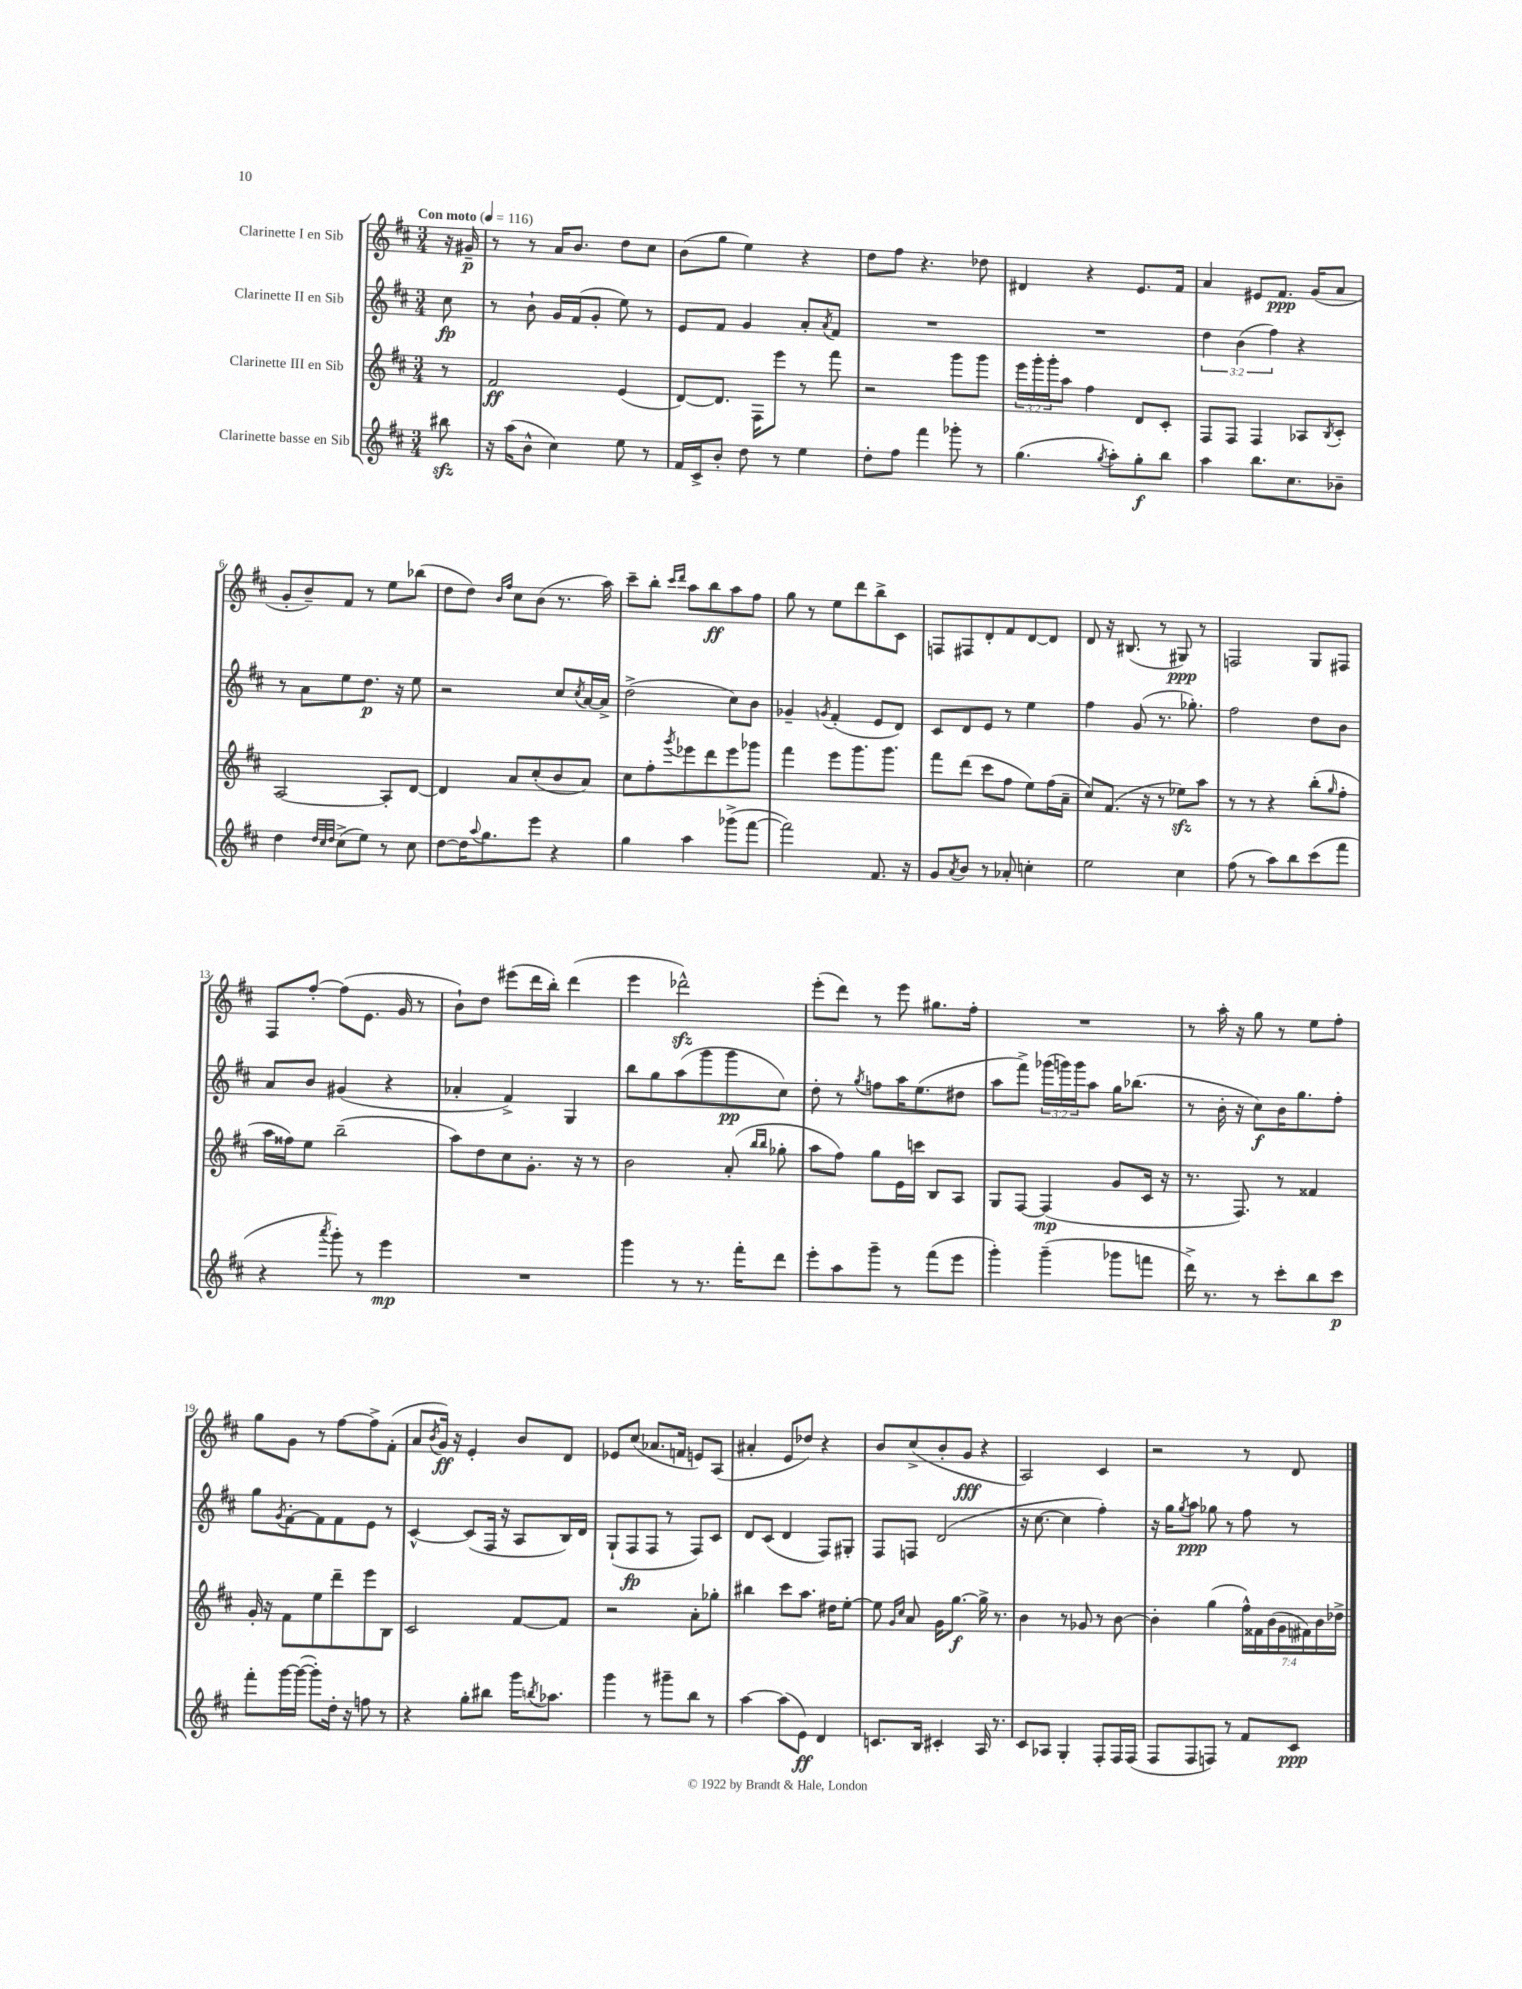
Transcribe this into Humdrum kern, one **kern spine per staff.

**kern	**dynam	**kern	**dynam	**kern	**dynam	**kern	**dynam
*part4	*part4	*part3	*part3	*part2	*part2	*part1	*part1
*staff4	*staff4	*staff3	*staff3	*staff2	*staff2	*staff1	*staff1
*I"Clarinette basse en Sib	*	*I"Clarinette III en Sib	*	*I"Clarinette II en Sib	*	*I"Clarinette I en Sib	*
*clefG2	*	*clefG2	*	*clefG2	*	*clefG2	*
*k[f#c#]	*	*k[f#c#]	*	*k[f#c#]	*	*k[f#c#]	*
*M3/4	*	*M3/4	*	*M3/4	*	*M3/4	*
*MM116	*	*MM116	*	*MM116	*	*MM116	*
=	=	=	=	=	=	=	=
!	!	!	!	!	!	!LO:TX:a:B:t=Con moto	!
8bb#Xzz\	.	8r	.	8cc#\	fp	16r	.
.	.	.	.	.	.	16g#X~/	p
=1	=1	=1	=1	=1	=1	=1	=1
16r	.	2f#/	ff	8r	.	8r	.
(16aa\KL	.	.	.	.	.	.	.
8b^^\J	.	.	.	8b`\	.	8r	.
4cc#\)	.	.	.	16g/LL	.	16a/KL	.
.	.	.	.	(16f#/J	.	8.b/J	.
.	.	.	.	8g'/J	.	.	.
8ee\	.	(4e/	.	8ee\)	.	8dd\L	.
8r	.	.	.	8r	.	8cc#\J	.
=2	=2	=2	=2	=2	=2	=2	=2
16f#/LL	.	[8d/L)	.	8e/L	.	(8b\L	.
16c#^/J	.	.	.	.	.	.	.
8b'/J	.	8.d/J]	.	8f#/J	.	8gg\J	.
8dd\	.	.	.	4g/	.	4ee\)	.
.	.	16F#\KL	.	.	.	.	.
8r	.	8eee\J	.	.	.	.	.
4ee\	.	8r	.	8a'/L	.	4r	.
.	.	.	.	8qa/	.	.	.
.	.	8fff#\	.	8f#/J	.	.	.
=3	=3	=3	=3	=3	=3	=3	=3
8dd'\L	.	2r	.	2.r	.	8dd\L	.
8ff#\J	.	.	.	.	.	8ff#\J	.
4fff#\	.	.	.	.	.	4.r	.
8ggg-X'\	.	8ggg\L	.	.	.	.	.
8r	.	8ggg\J	.	.	.	8dd-X\	.
=4	=4	=4	=4	=4	=4	=4	=4
(4.gg\	.	24eee\LL	.	2.r	.	4d#X/	.
.	.	24ggg'\	.	.	.	.	.
.	.	24ggg'\J	.	.	.	.	.
.	.	8aa\J	.	.	.	.	.
.	.	4ff#\	.	.	.	4r	.
8qgg/	.	.	.	.	.	.	.
8aa'\L)	.	.	.	.	.	.	.
8gg'\	f	8d/L	.	.	.	8.e/L	.
8bb\J	.	8c#'/J	.	.	.	.	.
.	.	.	.	.	.	16f#/Jk	.
=5	=5	=5	=5	=5	=5	=5	=5
4aa\	.	8F#/L	.	6dd\	.	4a/	.
.	.	8F#/J	.	.	.	.	.
.	.	.	.	(6b\	.	.	.
8.bb\L	.	4F#/	.	.	.	8e#X/L	.
.	.	.	.	6ff#\)	.	.	.
.	.	.	.	.	.	8.f#/J	ppp
8.cc#\	.	.	.	.	.	.	.
.	.	8A-X/L	.	4r	.	.	.
.	.	.	.	.	.	(16g/KL	.
.	.	8qB/	.	.	.	.	.
8b-X~\J	.	8c#'/J	.	.	.	8a/J	.
!!LO:LB:g=z
=6	=6	=6	=6	=6	=6	=6	=6
4dd\	.	[2A/	.	8r	.	8g'/L	.
.	.	.	.	8a\L	.	8b~/)	.
32qqdd/LLL	.	.	.	.	.	.	.
32qqcc#/	.	.	.	.	.	.	.
32qqdd/JJJ	.	.	.	.	.	.	.
(8cc#^\L	.	.	.	8ee\	.	8f#/J	.
8ee\J)	.	.	.	8.dd\J	p	8r	.
8r	.	8A'/L]	.	.	.	8ee\L	.
.	.	.	.	16r	.	.	.
8cc#\	.	[8d/J	.	8ee\	.	(8bb-X\J	.
=7	=7	=7	=7	=7	=7	=7	=7
[8dd\L	.	4d/]	.	2r	.	8dd\L	.
16dd\K]	.	.	.	.	.	8dd\J)	.
8qqaa/	.	.	.	.	.	.	.
8.gg\	.	.	.	.	.	.	.
.	.	.	.	.	.	16qqb/LL	.
.	.	.	.	.	.	16qqff#/JJ	.
.	.	8a/L	.	.	.	8cc#\L	.
8eee\J	.	(8cc#'/	.	.	.	(8b\J	.
4r	.	8b/	.	8cc#/L	.	8.r	.
.	.	.	.	8qcc#/	.	.	.
.	.	8a/J)	.	[16a/L	.	.	.
.	.	.	.	16a^/JJ]	.	16aa\)	.
=8	=8	=8	=8	=8	=8	=8	=8
4gg\	.	8cc#\L	.	(2dd^\	.	8ccc#~\L	.
.	.	8ff#'\	.	.	.	8bb'\J	.
.	.	.	.	.	.	16qqccc#/LL	.
.	.	8qggg/	.	.	.	16qqddd/JJ	.
4aa\	.	8eee-X\	.	.	.	8aa\L	.
.	.	8ddd\	.	.	.	8bb\	ff
(8ggg-X^\L	.	8eee-\	.	8cc#\L)	.	8aa\	.
[8fff#\J	.	8ggg-X\J	.	8b\J	.	8ff#\J	.
=9	=9	=9	=9	=9	=9	=9	=9
2fff#\])	.	4fff#\	.	4g-X~/	.	8gg\	.
.	.	.	.	.	.	8r	.
.	.	.	.	8qgn/	.	.	.
.	.	8eee\L	.	(4f#'/	.	8ee\L	.
.	.	8.ggg\	.	.	.	8ddd\	.
8.f#/	.	.	.	8e/L	.	8bb^\	.
.	.	8.ggg\J	.	.	.	.	.
.	.	.	.	8d/J)	.	8c#\J	.
16r	.	.	.	.	.	.	.
=10	=10	=10	=10	=10	=10	=10	=10
8g/L	.	8fff#\L	.	8c#/L	.	8Fn/L	.
8qa/	.	.	.	.	.	.	.
8b/J	.	(8ddd\J	.	8d/	.	8F#X/	.
8r	.	8ccc#\L	.	8e/J	.	8d'/	.
8a-X'/	.	8ff#\J	.	8r	.	8f#/	.
4ccn'\	.	8ee\L)	.	4ee\	.	[8d/	.
.	.	(16ff#\L	.	.	.	8d/J]	.
.	.	16a~\JJ	.	.	.	.	.
=11	=11	=11	=11	=11	=11	=11	=11
2ee\	.	8cc#/L)	.	4ff#\	.	8d/	.
.	.	(8.f#/J	.	.	.	16r	.
.	.	.	.	.	.	(8.B#X/	.
.	.	.	.	(8g/	.	.	.
.	.	16r	.	.	.	.	.
.	.	8r	.	8.r	.	8r	.
4cc#\	.	8ee-Xzz\L)	.	.	.	8G#X/)	ppp
.	.	.	.	8.gg-X'\)	.	.	.
.	.	8aa\J	.	.	.	8r	.
=12	=12	=12	=12	=12	=12	=12	=12
(8ff#\	.	8r	.	2ff#\	.	2Fn/	.
8r	.	8r	.	.	.	.	.
8aa\L)	.	4r	.	.	.	.	.
8bb\	.	.	.	.	.	.	.
(8ccc#\	.	(8bb'\L	.	8dd\L	.	8G/L	.
.	.	16qqgg/	.	.	.	.	.
8fff#\J	.	8ff#'\J	.	8b\J	.	8F#X/J	.
!!LO:LB:g=z
=13	=13	=13	=13	=13	=13	=13	=13
4r	.	16aa\LL	.	8a/L	.	8F#/L	.
.	.	16ff##X\J)	.	.	.	.	.
.	.	8ee\J	.	8b/J	.	[8ff#'/J	.
8qaaa/	.	.	.	.	.	.	.
8ggg'\)	.	(2bb~\	.	(4g#X/	.	(8ff#\L]	.
8r	.	.	.	.	.	8.e\J	.
4eee\	mp	.	.	4r	.	.	.
.	.	.	.	.	.	16g/	.
.	.	.	.	.	.	8r	.
=14	=14	=14	=14	=14	=14	=14	=14
2.r	.	8aa\L)	.	4a-X'/	.	8b`\L)	.
.	.	8dd\	.	.	.	8dd\J	.
.	.	8cc#\	.	4f#^/)	.	(8eee#X\L	.
.	.	8.g'\J	.	.	.	16ddd\L	.
.	.	.	.	.	.	16bb'\JJ)	.
.	.	.	.	4G/	.	(4ddd\	.
.	.	16r	.	.	.	.	.
.	.	8r	.	.	.	.	.
=15	=15	=15	=15	=15	=15	=15	=15
4ggg\	.	2b\	.	8bb\L	.	4eee\	.
.	.	.	.	8gg\	.	.	.
8r	.	.	.	(8aa\	.	2ddd-Xzz^^\)	.
8.r	.	.	.	8ggg\	.	.	.
.	.	(8a'/	.	8ggg\	pp	.	.
16fff#'\KL	.	.	.	.	.	.	.
.	.	16qqbb/LL	.	.	.	.	.
.	.	16qqbb/JJ	.	.	.	.	.
8ddd\J	.	8gg-X'\	.	8cc#\J)	.	.	.
=16	=16	=16	=16	=16	=16	=16	=16
8eee'\L	.	8aa\L	.	8dd'\	.	(8eee'\L	.
8aa\	.	8ff#\J)	.	8r	.	8ddd\J)	.
.	.	.	.	8qgg/	.	.	.
8ggg~\J	.	8gg\L	.	8ffn\L	.	8r	.
8r	.	16e\L	.	16aa\K	.	8eee\	.
.	.	16cccn\JJ	.	(8.ee\	.	.	.
(8fff#\L	.	8B/L	.	.	.	8.gg#X\L	.
8eee\J	.	8A/J	.	8dd#X\J	.	.	.
.	.	.	.	.	.	16ff#'\Jk	.
=17	=17	=17	=17	=17	=17	=17	=17
4ggg'\)	.	8G/L	.	8aa\L	.	2.r	.
.	.	[8F#/J	.	8fff#^\J)	.	.	.
(4ggg~\	.	(4F#/]	mp	(24ggg-X\LL	.	.	.
.	.	.	.	24gggn\)	.	.	.
.	.	.	.	24ggg\J	.	.	.
.	.	.	.	8aa\J	.	.	.
8ggg-X\L	.	8g/L	.	16gg\KL	.	.	.
.	.	.	.	(8.bb-X\J	.	.	.
8fffn\J	.	16c#/Jk	.	.	.	.	.
.	.	16r	.	.	.	.	.
=18	=18	=18	=18	=18	=18	=18	=18
16ddd^\)	.	8.r	.	8r	.	8r	.
8.r	.	.	.	.	.	.	.
.	.	.	.	16b'\	.	16aa'\	.
.	.	8.F#/)	.	16r	.	16r	.
8r	.	.	.	8cc#\L)	f	8gg\	.
8ccc#'\L	.	8r	.	16b\K	.	8r	.
.	.	.	.	8.gg\	.	.	.
8bb\	.	4f##X/	.	.	.	8ee\L	.
8ccc#\J	p	.	.	8ff#'\J	.	8ff#'\J	.
!!LO:LB:g=z
=19	=19	=19	=19	=19	=19	=19	=19
8fff#'\L	.	16g'/	.	8gg\L	.	8gg\L	.
.	.	16r	.	.	.	.	.
.	.	.	.	8qg/	.	.	.
[16ggg\L	.	8f#\L	.	[8f#'\	.	8g\J	.
(16ggg\JJ_	.	.	.	.	.	.	.
8ggg'\L])	.	8ee\	.	8f#\]	.	8r	.
16dd'\Jk	.	8ddd~\	.	8f#\	.	[8ff#\L	.
16r	.	.	.	.	.	.	.
8ffn\	.	8eee\	.	8e\J	.	8ff#^\]	.
8r	.	8B\J	.	8r	.	(8f#'\J	.
=20	=20	=20	=20	=20	=20	=20	=20
4r	.	2c#/	.	[4c#^^/	.	8a/L	.
.	.	.	.	.	.	8qb/	.
.	.	.	.	.	.	16g/Jk)	ff
.	.	.	.	.	.	16r	.
8gg'\L	.	.	.	(8c#/L]	.	4e'/	.
8bb#X\J	.	.	.	16F#/Jk	.	.	.
.	.	.	.	16r	.	.	.
16ggg\KL	.	[8f#/L	.	8A/L	.	8b/L	.
8qbbn/	.	.	.	.	.	.	.
8.aa-X\J	.	.	.	.	.	.	.
.	.	8f#/J]	.	16B/L)	.	8d/J	.
.	.	.	.	16d/JJ	.	.	.
=21	=21	=21	=21	=21	=21	=21	=21
4ggg\	.	2r	.	(8G`/L	.	8e-X/L	.
.	.	.	.	8F#/	fp	(8cc#/J	.
8r	.	.	.	8F#/J	.	8.a-X/L	.
8ggg#X~\L	.	.	.	8r	.	.	.
.	.	.	.	.	.	16fn/Jk	.
8bb\J	.	8a'\L	.	8F#/L)	.	8en/L)	.
8r	.	8gg-X'\J	.	8c#/J	.	(8A/J	.
=22	=22	=22	=22	=22	=22	=22	=22
[4aa\	.	4bb#X\	.	8d/L	.	4a#X'/	.
.	.	.	.	(8c#/J	.	.	.
(8aa\L]	.	8ccc#\L	.	4d/	.	8e/L	.
8e\J)	ff	8.aa\J	.	.	.	8dd-X/J)	.
4d/	.	.	.	8F#/L)	.	4r	.
.	.	16dd#X\KL	.	.	.	.	.
.	.	[8ee'\J	.	8G#X'/J	.	.	.
=23	=23	=23	=23	=23	=23	=23	=23
8.cn/L	.	8ee\]	.	8F#/L	.	8b/L	.
.	.	16qqg/LL	.	.	.	.	.
.	.	16qqcc#/JJ	.	.	.	.	.
.	.	8a/	.	8Fn/J	.	(8cc#^/	.
16B/Jk	.	.	.	.	.	.	.
4c#X'/	.	16g\KL	.	(2d/	.	8b'/	.
.	.	[8.gg\J	f	.	.	.	.
.	.	.	.	.	.	8g/J	fff
16A/	.	16gg^\]	.	.	.	4r	.
8.r	.	8.r	.	.	.	.	.
=24	=24	=24	=24	=24	=24	=24	=24
8c#/L	.	4b\	.	16r	.	2A/)	.
.	.	.	.	[8.cc#\	.	.	.
8A-X/J	.	.	.	.	.	.	.
4G'/	.	8r	.	4cc#\]	.	.	.
.	.	8g-X/	.	.	.	.	.
8F#'/L	.	8r	.	4ff#'\)	.	4c#/	.
16F#/L	.	[8b\	.	.	.	.	.
(16F#/JJ	.	.	.	.	.	.	.
=25	=25	=25	=25	=25	=25	=25	=25
8F#/L	.	4b'\]	.	16r	.	2r	.
.	.	.	.	16gg\KL	.	.	.
.	.	.	.	8qgg/	.	.	.
8F#/	.	.	.	8aa\J	ppp	.	.
8Fn/J)	.	(4gg\	.	8gg-X\	.	.	.
8r	.	.	.	8r	.	.	.
8f#/L	.	28ff#^^\LL)	.	8ff#\	.	8r	.
.	.	28f##X\	.	.	.	.	.
.	.	(28b\	.	.	.	.	.
.	.	28g\	.	.	.	.	.
8c#/J	ppp	.	.	8r	.	8d/	.
.	.	28f#X\)	.	.	.	.	.
.	.	28b\	.	.	.	.	.
.	.	28dd-X^\JJ	.	.	.	.	.
==	==	==	==	==	==	==	==
*-	*-	*-	*-	*-	*-	*-	*-
